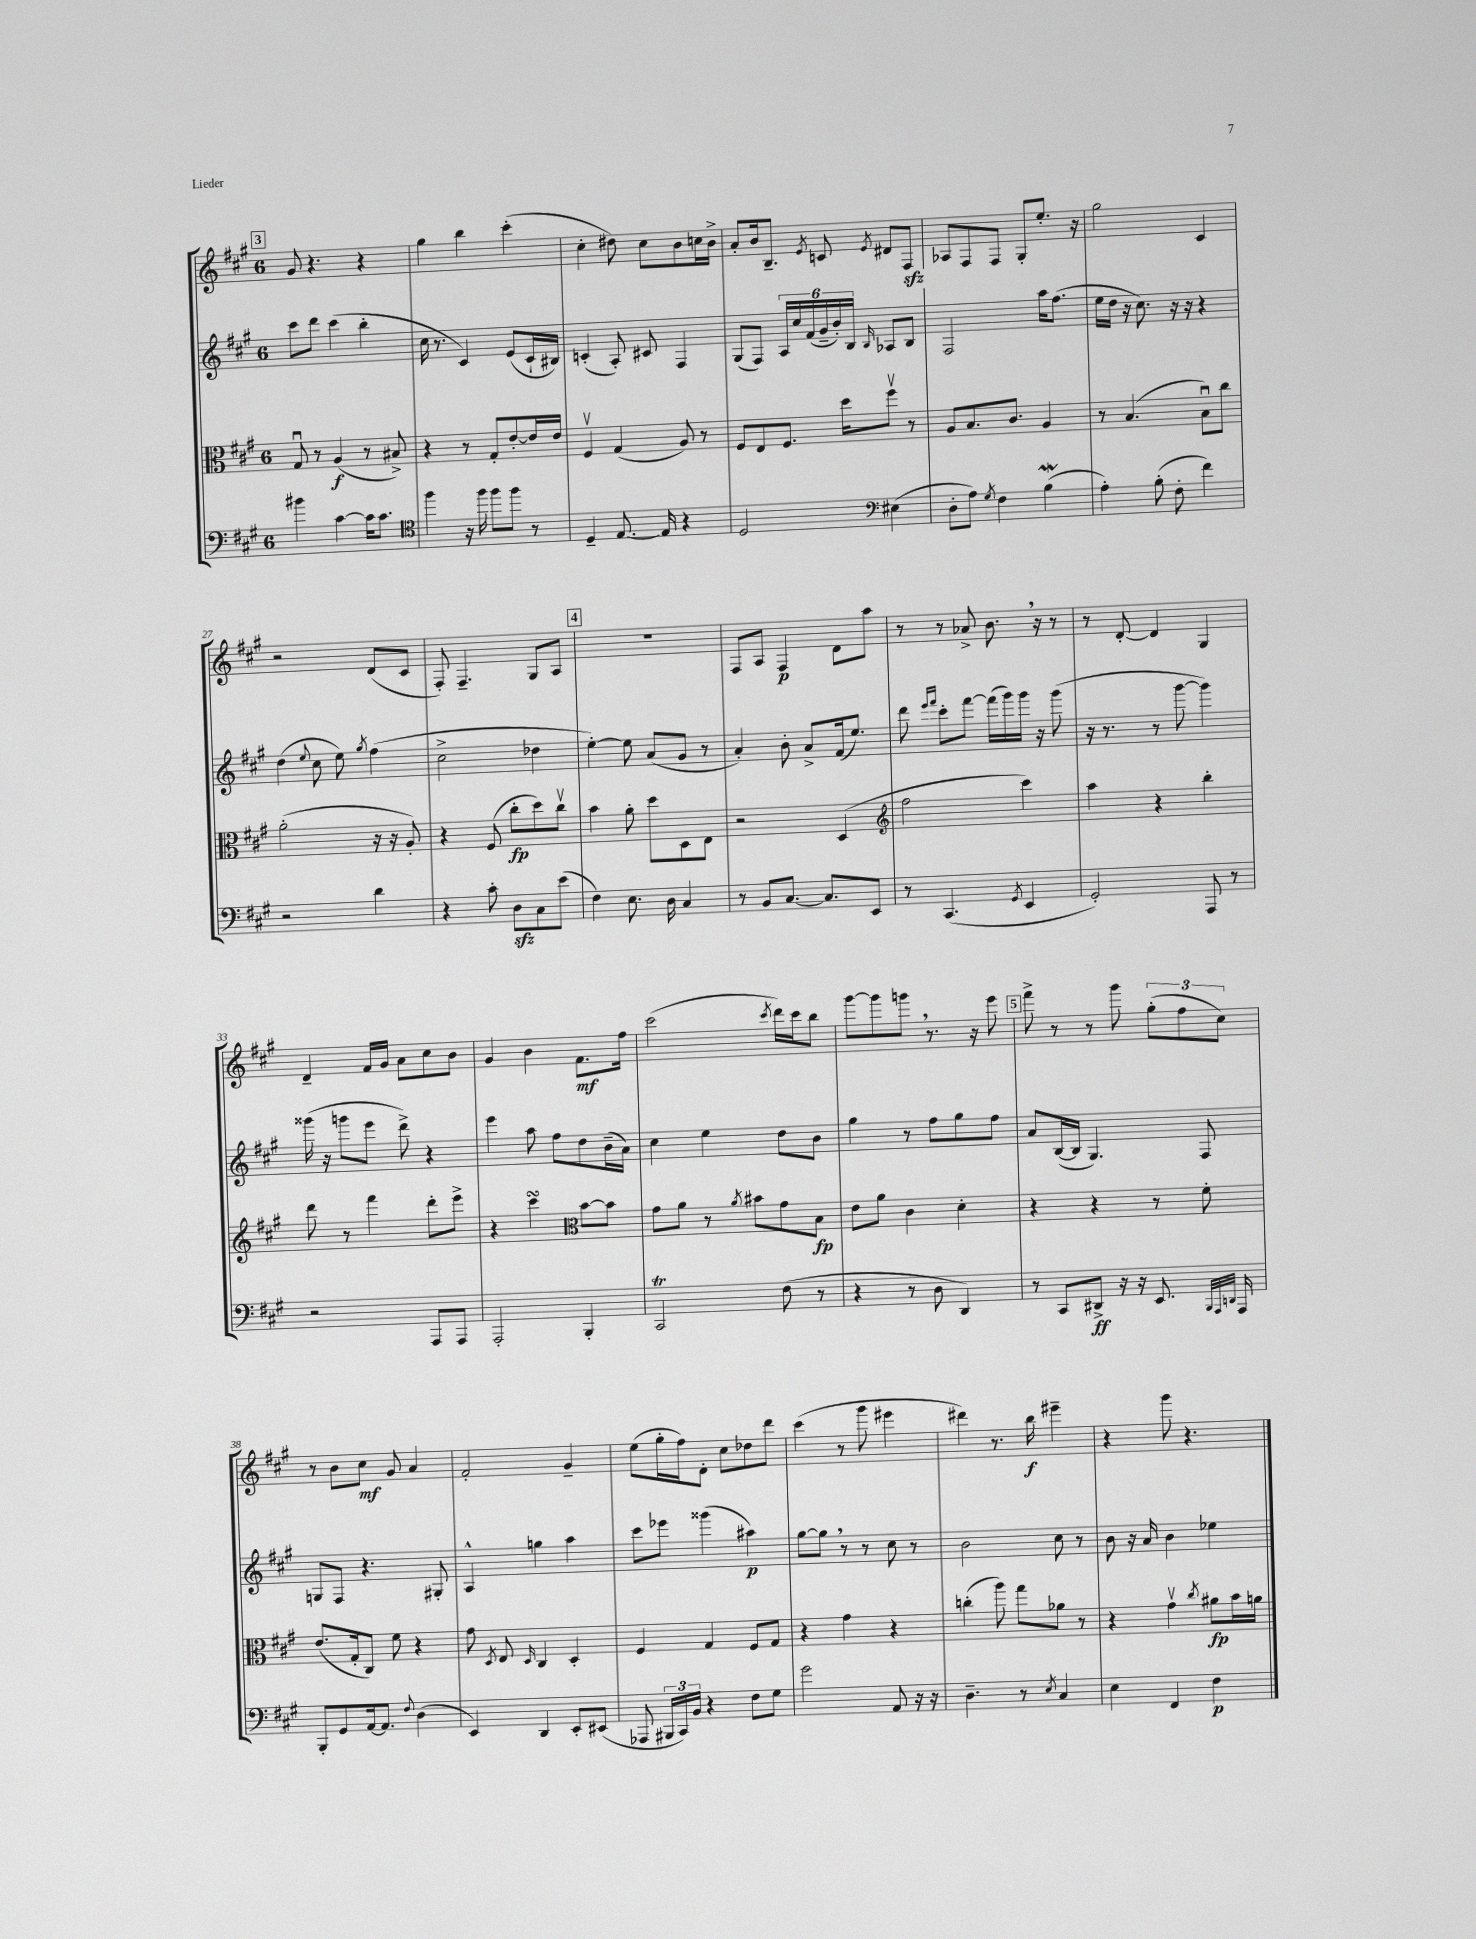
<<
\new StaffGroup <<
\new Staff = "s0" {
    \clef treble \key a \major \once \override Staff.TimeSignature.style = #'single-digit \time 6/8
    \autoBeamOff \mark \markup { \box "3" } gis'8 r4. r4 |
    gis''4 b''4 cis'''4-.( |
    cis''4-. dis''8) cis''8[ b'8 c''16 b'16]-> |
    a'8[-. b'16 b8.]-- \acciaccatura { e'8 } c'8 \acciaccatura { e'8 } dis'8[ fis8]\sfz |
    aes8[ fis8 fis8] gis8[-. e''8.]-. r16 |
    gis''2 cis'4 |
    r2 d'8[( cis'8] |
    fis8-.) fis4.-- gis8[ a8] |
    \mark \markup { \box "4" } R2. |
    fis8[ a8] fis4\p d'8[ a''8] |
    r8 r8 aes'8-> b'8. \breathe r16 r8 |
    r8 d'8~-. d'4 gis4 |
    d'4-- fis'16[ gis'16] a'8[ cis''8 b'8] |
    gis'4 b'4 fis'8.[\mf fis''16] |
    cis'''2( \acciaccatura { cis'''8 } d'''16[) cis'''16 b''8] |
    gis'''8[~ gis'''8 g'''8] \breathe r8. r16 e'''8 |
    \mark \markup { \box "5" } fis'''8-> r8 r8 gis'''8 \tuplet 3/2 { gis''8[-.( fis''8 cis''8]) } |
    r8 b'8[ cis''8]\mf gis'8 a'4 |
    fis'2-. gis'4-- |
    e''8[( gis''16-. fis''16) d'8]-. cis''8[ des''8 d'''8] |
    cis'''4( r8 gis'''8 eis'''4 |
    dis'''4) r8. b''16\f eis'''4-- |
    r4 gis'''8 r4. \bar "|." |
}
\new Staff = "s1" {
    \clef treble \key a \major \once \override Staff.TimeSignature.style = #'single-digit \time 6/8
    \autoBeamOff \mark \markup { \box "3" } cis'''8[ d'''8] cis'''4( b''4-. |
    cis''16 r8. cis'4) e'8[( cis'16-! bis16]) |
    c'4-.( a8-.) cis'8 fis4 |
    gis8[( fis8]) \tuplet 6/4 { a16[ cis''16 fis'16( gis'16-- b'16-.) b16] } \grace { b16 } aes8[ b8] |
    fis2 a''16[ fis''8.]( |
    e''16[ d''16] r16 cis''8.) r16 r16 r4 |
    d''4( \appoggiatura { e''8 } cis''8 e''8) \acciaccatura { gis''8 } fis''4( |
    cis''2-> des''4 |
    \mark \markup { \box "4" } e''4~-.) e''8 a'8[( gis'8] r8 |
    a'4-.) b'8-. a'8[-> fis'16( e''8.]) |
    d'''8 \grace { e'''16[ fis'''16] } cis'''8[-. fis'''8]~ fis'''16[( gis'''16) gis'''16] r16 gis'''8( |
    r16 r8. r8 gis'''8~ gis'''4) |
    gisis'''16( r16 g'''8[ e'''8] d'''8->) r4 |
    e'''4 a''8 fis''8[ d''8 b'16--( a'16]) |
    cis''4 e''4 d''8[ b'8] |
    gis''4 r8 fis''8[ gis''8 fis''8] |
    \mark \markup { \box "5" } a'8[ b16~( b16] gis4.) fis8 |
    g8[ fis8] r4. gis8-. |
    a4-^ g''4 a''4 |
    cis'''8[ ees'''8] gisis'''4( ais''4\p) |
    gis''8[~ gis''8] \breathe r8 r8 cis''8 r8 |
    b'2 cis''8 r8 |
    b'8 r16 a'16 b'4 ees''4 \bar "|." |
}
\new Staff = "s2" {
    \clef alto \key a \major \once \override Staff.TimeSignature.style = #'single-digit \time 6/8
    \autoBeamOff \mark \markup { \box "3" } gis8\downbow r8 a4\f( r8 bis8->) |
    r4 r8 gis8[-. e'8~-. e'16 e'16] |
    fis4\upbow gis4( a8) r8 |
    fis8[ e8 fis8.] d''16[ fis''8]\upbow r8 |
    a8[ b8. cis'8.] a4 |
    r8 b4.( b8[\downbow) cis''8] |
    a'2-.( r16 r16 a8-.) |
    r4 fis8( cis''8[-.\fp d''8) cis''8]\upbow |
    \mark \markup { \box "4" } b'4 a'8-. d''8[ d8 e8] |
    r2 d4( |
    \clef treble fis''2 cis'''4) |
    a''4 r4 b''4-. |
    d'''8 r8 fis'''4 d'''8[-. e'''8]-> |
    r4 cis'''4\turn \clef alto b'8[~ b'8] |
    gis'8[ a'8] r8 \acciaccatura { a'8 } bis'8[ gis'8 b8]\fp |
    e'8[ a'8] cis'4 d'4-. |
    \mark \markup { \box "5" } r4 r4 r8 fis'8-. |
    e'8.[( gis16-. cis8]) fis'8 r4 |
    gis'8 \acciaccatura { d8 } e8 \grace { d16 } cis4 d4-. |
    fis4 gis4 fis8[ gis8] |
    r4 gis'4 r4 |
    c''4-.( a''8) gis''8[ aes'8] r8 |
    r4 gis'4\upbow \acciaccatura { cis''8 } ais'8[\fp b'16 a'16] \bar "|." |
}
\new Staff = "s3" {
    \clef bass \key a \major \once \override Staff.TimeSignature.style = #'single-digit \time 6/8
    \autoBeamOff \mark \markup { \box "3" } bis'4 cis'4~ cis'16[ cis'8.] |
    \clef tenor fis''4 r16 fis''16 fis''8[ fis''8] r8 |
    d4-- e8.~ e16 r4 |
    d2 \clef bass eis4( |
    d8[-. a8]) \acciaccatura { gis8 } fis4 b4\mordent( |
    a4-.) b8-.( fis8-. fis'4) |
    r2 d'4 |
    r4 cis'8-. d8[\sfz cis8 e'8]( |
    \mark \markup { \box "4" } fis4) e8. d16 cis4 |
    r8 b,8[ cis8.]~ cis8.[ e,8] |
    r8 cis,4.( \acciaccatura { gis,8 } e,4 |
    gis,2-.) a,,8 r8 |
    r2 a,,8[ a,,8] |
    a,,2-. b,,4-. |
    cis,2\trill fis8( r8 |
    r4 r8 d8 d,4) |
    \mark \markup { \box "5" } r8 cis,8[ dis,8]->\ff r16 r16 e,8. \grace { b,,32[ a,,32 d,32] } a,,16 |
    b,,8[-. gis,8 a,16~ a,8.] \appoggiatura { fis8 } d4( |
    e,4) d,4 e,8[-. eis,8]( |
    aes,,8 \tuplet 3/2 { bis,,16[ cis,16) b,16] } r4 fis8[ gis8] |
    gis'2 a,8 r16 r16 |
    d4.-- r8 \acciaccatura { e8 } cis4 |
    e4 fis,4 fis4\p \bar "|." |
}
>>
>>
\layout { \context { \Score currentBarNumber = #21 } }
